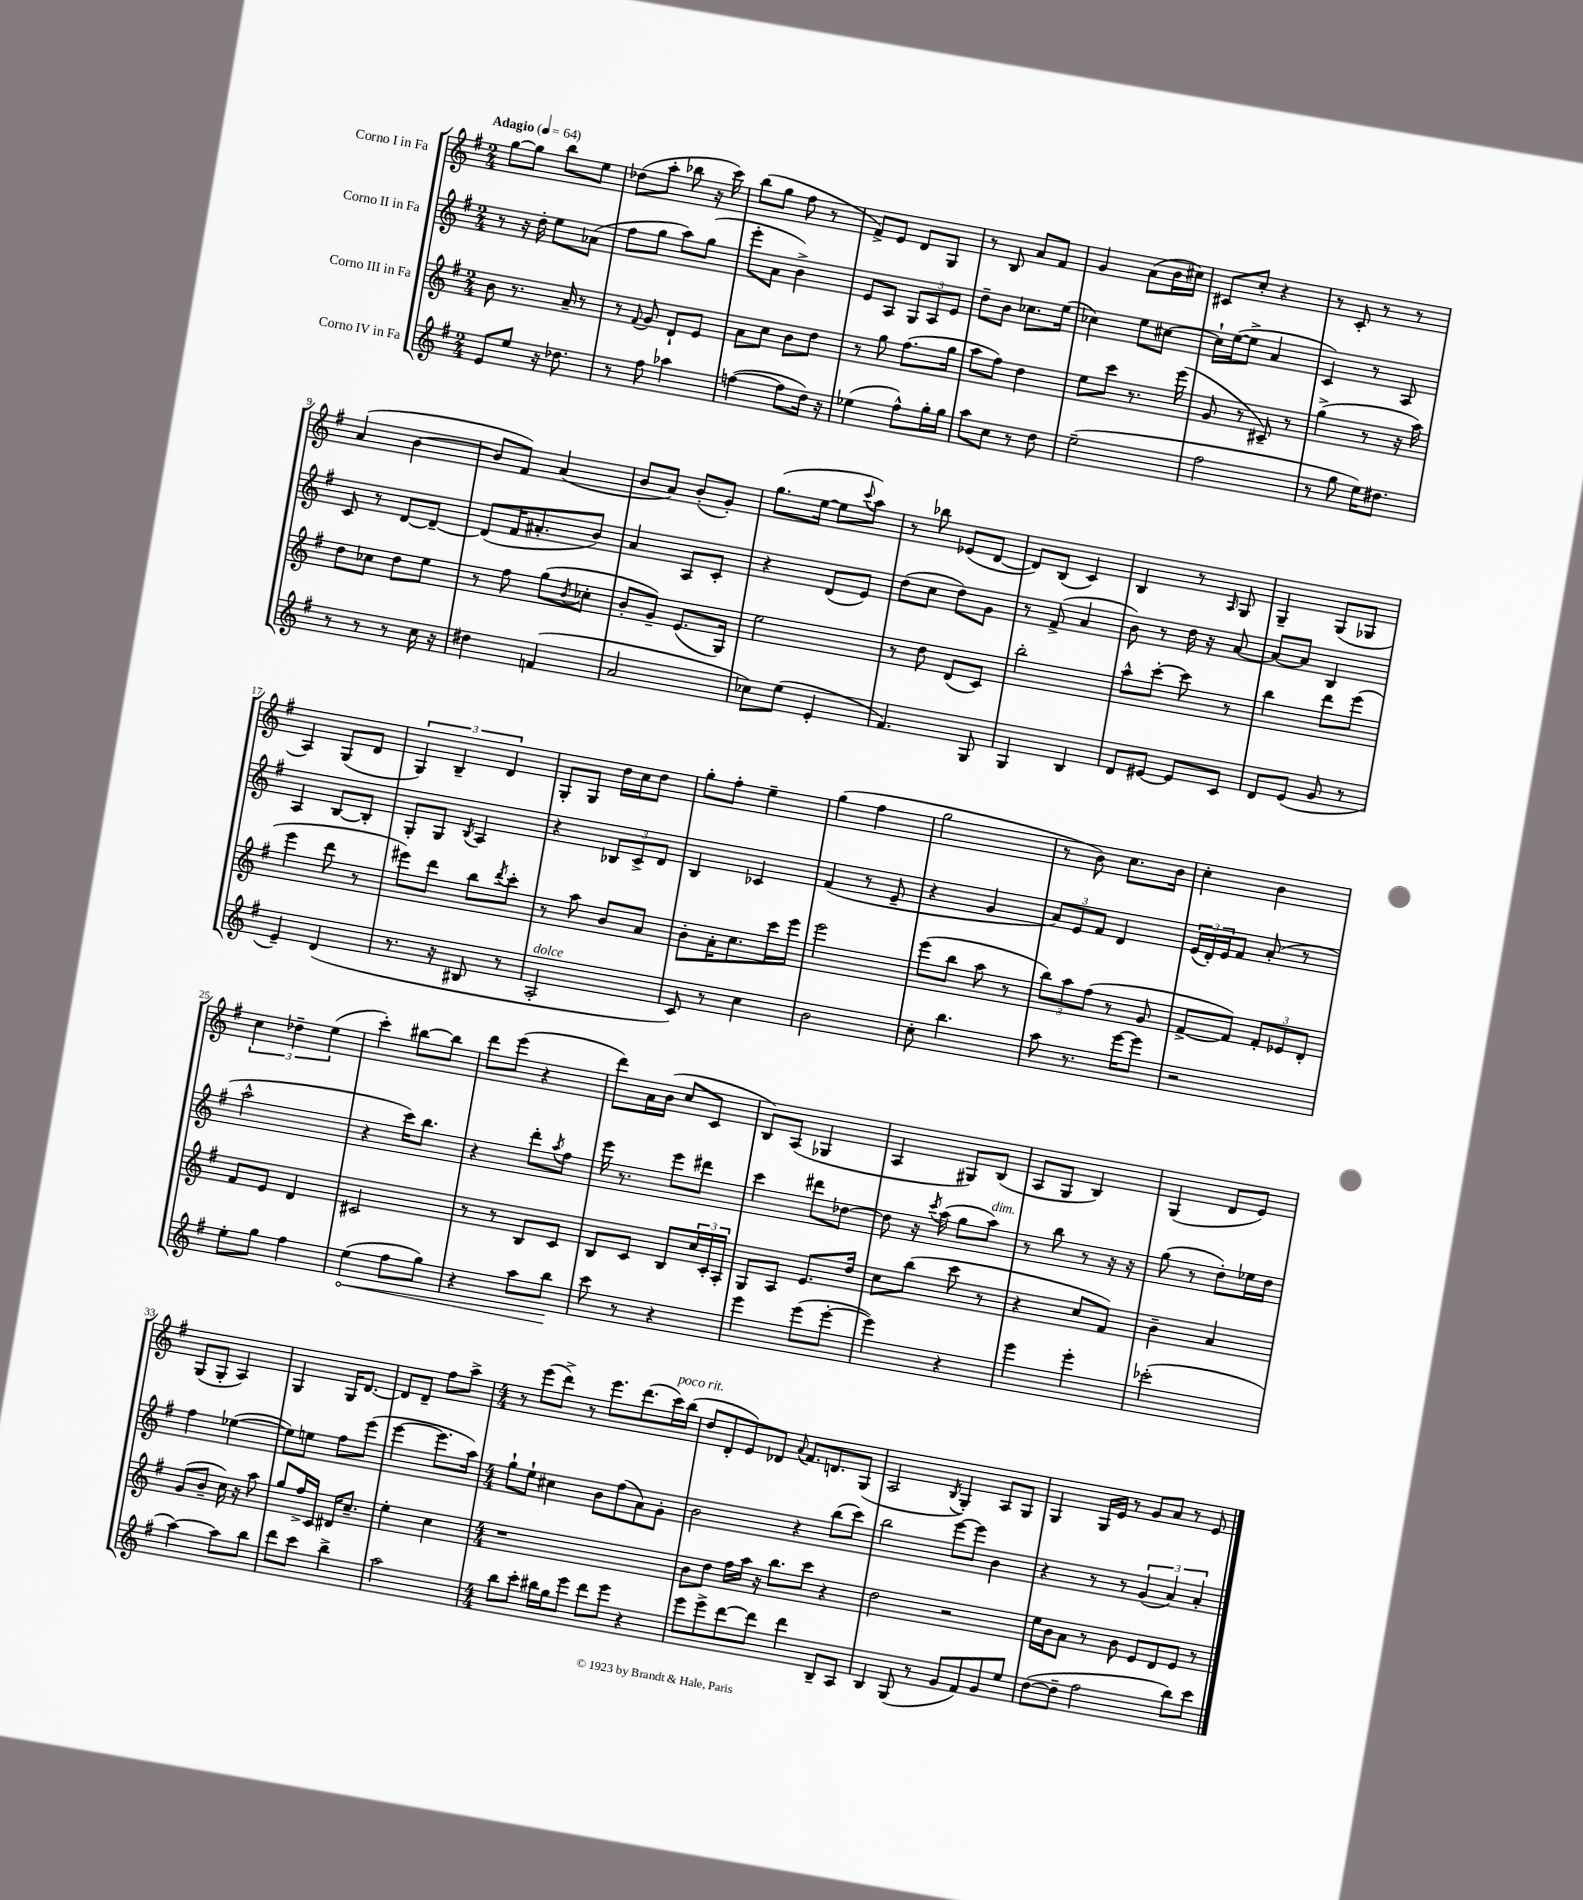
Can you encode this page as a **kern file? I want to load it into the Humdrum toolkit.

**kern	**kern	**kern	**kern
*staff4	*staff3	*staff2	*staff1
*clefG2	*clefG2	*clefG2	*clefG2
*k[f#]	*k[f#]	*k[f#]	*k[f#]
*M2/4	*M2/4	*M2/4	*M2/4
*MM64	*MM64	*MM64	*MM64
8e	8b	8r	[8gg
8ee	8.r	16r	8gg]
.	.	16dd'	.
16r	.	8ee	8bb
8.dd-	16a~	.	.
.	8r	(8a-	8ee
=	=	=	=
8r	8r	8ff#	(8dd-
.	8qqf#	.	.
8ff#	8g	8gg	8aa'
4aa-	8d`	8aa)	8bb-
.	8e	(8gg	16r
.	.	.	16ccc)
=	=	=	=
([4ff	8a	8eee'	(8bb
.	8cc	8a	8gg
8ff]	8b	4b^)	8ff#
16dd)	8dd	.	8r
16r	.	.	.
=	=	=	=
(4ee-	8r	8e	8f#^)
.	8gg	8A	8e
8ff#^^)	(8.ff#	12G	8d
.	.	12A	.
16gg'	.	.	8G
.	.	12e	.
16gg	16gg	.	.
=	=	=	=
8aa	8aa	8dd~	8r
8cc	8ff#)	8b	8B
8r	4dd	8.cc-	8a
8dd	.	.	8f#
.	.	(16ee	.
=	=	=	=
(2ee~	8ee	4cc-)	4g
.	8ccc	.	.
.	8.r	8ee	(8a
.	.	[8cc#	16b
.	(16eee	.	16cc#)
=	=	=	=
2ff#	8g	16cc#`]	8c#
.	.	([16ee	.
.	8r	8ee^]	8cc'
.	8c#~)	4a	4r
.	8r	.	.
=	=	=	=
8r	(4gg^	4c)	8r
8gg	.	.	8c'
16ee)	8r	8r	8r
8.dd#	.	.	.
.	16r	8A	8r
.	16aa)	.	.
=	=	=	=
8r	8dd	8c	(4a
8r	8cc-	8r	.
8r	8dd	[8d	[4b
16cc	8ee	8d~_	.
16r	.	.	.
=	=	=	=
4dd#	8r	(8d]	8b]
.	8ff#	16f#	8f#)
.	.	8.a#'	.
(4f	(8gg	.	(4a
.	8qb	.	.
.	8cc-'	8b)	.
=	=	=	=
2a	8b'	4a	8b
.	8g~)	.	8a)
.	(8.e	8A	(8b'
.	.	8c'	8g')
.	16G)	.	.
=	=	=	=
8cc-)	2ee	4r	(8.gg
(8ee	.	.	.
.	.	.	[16ee
4e'	.	(8d	8ee]
.	.	.	8qqccc
.	.	8e)	8aa)
=	=	=	=
4.f#)	8r	(8dd	8r
.	8dd	8cc	8bb-
.	(8d	8dd)	(8e-
8G	8c)	8g	[8d
=	=	=	=
4G	2bb'	8r	8d])
.	.	(8f#^	(8B
4B	.	4a	4c)
=	=	=	=
8d	8aa^^	8b)	4B
[8e#	[8ccc'	8r	.
8e#]	8ccc]	16dd	8r
.	.	16r	.
.	.	.	16qqA
8c	8r	[8a	8G
=	=	=	=
8d	4bb	8a_	4G~
(8e	.	8a]	.
8g	8ddd	4B	(8G
8r	(8eee	.	8G-
=	=	=	=
4e~)	4eee	4A	4A)
(4d	8ddd	[8B	(8G
.	8r	8B']	8d
=	=	=	=
8.r	8eee#)	8G'	6G)
.	8ddd	8G	.
.	.	.	6B~
16r	.	.	.
.	.	8qB	.
8B#	8bb	4A	.
.	.	.	6d
.	8qddd	.	.
8r	8ccc'	.	.
=	=	=	=
2A'	8r	4r	8G'
.	8aa	.	8G
.	8b	12B-	16dd
.	.	.	16cc
.	.	12c^	.
.	8a	.	8dd
.	.	12d	.
=	=	=	=
8c)	8b'	4B	8gg'
8r	16a'	.	8ff#'
.	8.cc	.	.
4cc	.	4c-	4ee~
.	16ccc	.	.
.	16eee	.	.
=	=	=	=
2b	2eee	(4f#	(4gg
.	.	8r	4ff#
.	.	8e~	.
=	=	=	=
8cc'	(8eee	4r	2gg
4.bb	8bb	.	.
.	8aa	4g	.
.	8r	.	.
=	=	=	=
8aa	12bb)	12a)	8r
.	12aa	12e	.
8.r	.	.	8b)
.	(12ff#	12f#	.
.	8r	4d	8.cc
[16eee	.	.	.
8eee]	8g	.	.
.	.	.	16b
=	=	=	=
2r	[8f#^	(24e	4cc'
.	.	24d')	.
.	.	24e	.
.	8f#])	8f#	.
.	12f#'	(8a'	4b
.	12e-	.	.
.	.	8r	.
.	12d'	.	.
=	=	=	=
8ee'	8f#	2aa^^	6cc
8gg	8e	.	.
.	.	.	6dd-~
4ff#	4d	.	.
.	.	.	(6ee
=	=	=	=
(4ee	2c#	4r	4ccc')
8ff#	.	16ccc)	[8bb#
.	.	8.bb	.
8gg)	.	.	8bb#]
=	=	=	=
4r	8r	4r	8ddd
.	8r	.	(8eee
8aa	8B	8ddd'	4r
.	.	8qaa	.
8bb	8c	8ff#	.
=	=	=	=
8ccc	8B	16eee	8ddd)
.	.	8.r	.
8r	8c	.	16a
.	.	.	(16b
4r	8B	8eee	8cc
.	24cc	8ddd#	8c
.	24c'	.	.
.	24A'	.	.
=	=	=	=
4eee	8G	4ccc	8B)
.	8A	.	(8A
(8eee	8.e	8ddd#	4G-
[8eee'	.	[8dd-	.
.	16dd	.	.
=	=	=	=
4eee])	8cc	8dd-]	4A
.	(8bb	16r	.
.	.	8qccc	.
.	.	(16aa	.
4r	8ccc	8gg	8G#)
.	8r	8aa)	(8B
=	=	=	=
4eee	4r	8r	8A
.	.	8bb	8G
4eee'	8cc	8r	4B)
.	8f#)	16r	.
.	.	16r	.
=	=	=	=
(2ccc-'	4b~	(8gg	(4G
.	.	8r	.
.	4a	8dd')	8d
.	.	16ee-	8e)
.	.	16dd	.
=	=	=	=
[4aa)	(8g	4ff#	(8G
.	8b~	.	8G'
8aa]	16cc)	([4ee-	4A)
.	16r	.	.
8bb	8aa	.	.
=	=	=	=
8ddd	8gg	8ee-])	4G
8ccc	16ff#^	8ee	.
.	16c	.	.
4bb^	16d#	8ff#	16G
.	8.cc~	.	[8.d
.	.	(8eee	.
=	=	=	=
2aa	4ee'	[4eee	8d]
.	.	.	8d~
.	4cc	8.eee]	8ff#
.	.	.	8aa^
.	.	16aa)	.
=	=	=	=
*M4/4	*M4/4	*M4/4	*M4/4
8bb	1r	8gg`	8r
8ccc'	.	8ee`	(8eee
16bb#	.	4cc#	8ddd^)
16gg	.	.	.
8eee	.	.	8r
8ddd	.	8b	8.eee
8eee	.	(8ff#	.
.	.	.	(8.ddd
4r	.	8a)	.
.	.	8g'	16ccc)
.	.	.	(16bb
=	=	=	=
8eee	8b	2b	8dd
8eee^	8dd	.	8d'
[8ddd	16ff#	.	8e)
.	16aa	.	.
8ddd]	16r	.	8d-
.	8.bb	.	.
.	.	.	8qqa
4ddd	.	4r	8.f#
.	8ccc	.	.
.	.	.	8.d
8B~	4r	(8bb	.
8A	.	8ccc)	(8G
=	=	=	=
4B	2dd	2bb	2A
(8G	.	.	.
8r	.	.	.
.	.	.	8qB
8g	2r	[8eee	4G')
8f#)	.	8eee]	.
8g	.	4b	8A
8ee	.	.	8G
=	=	=	=
([8dd	16ee	4r	4G
.	16b	.	.
8dd~]	8a	.	.
2ff#	8r	8r	16G
.	.	.	16e
.	8b	8r	8r
.	8e	(6g	8g
.	8d	.	8a
.	.	6a)	.
8bb)	8e	.	8r
.	.	6a'	.
8ccc	8r	.	8e
==	==	==	==
*-	*-	*-	*-
